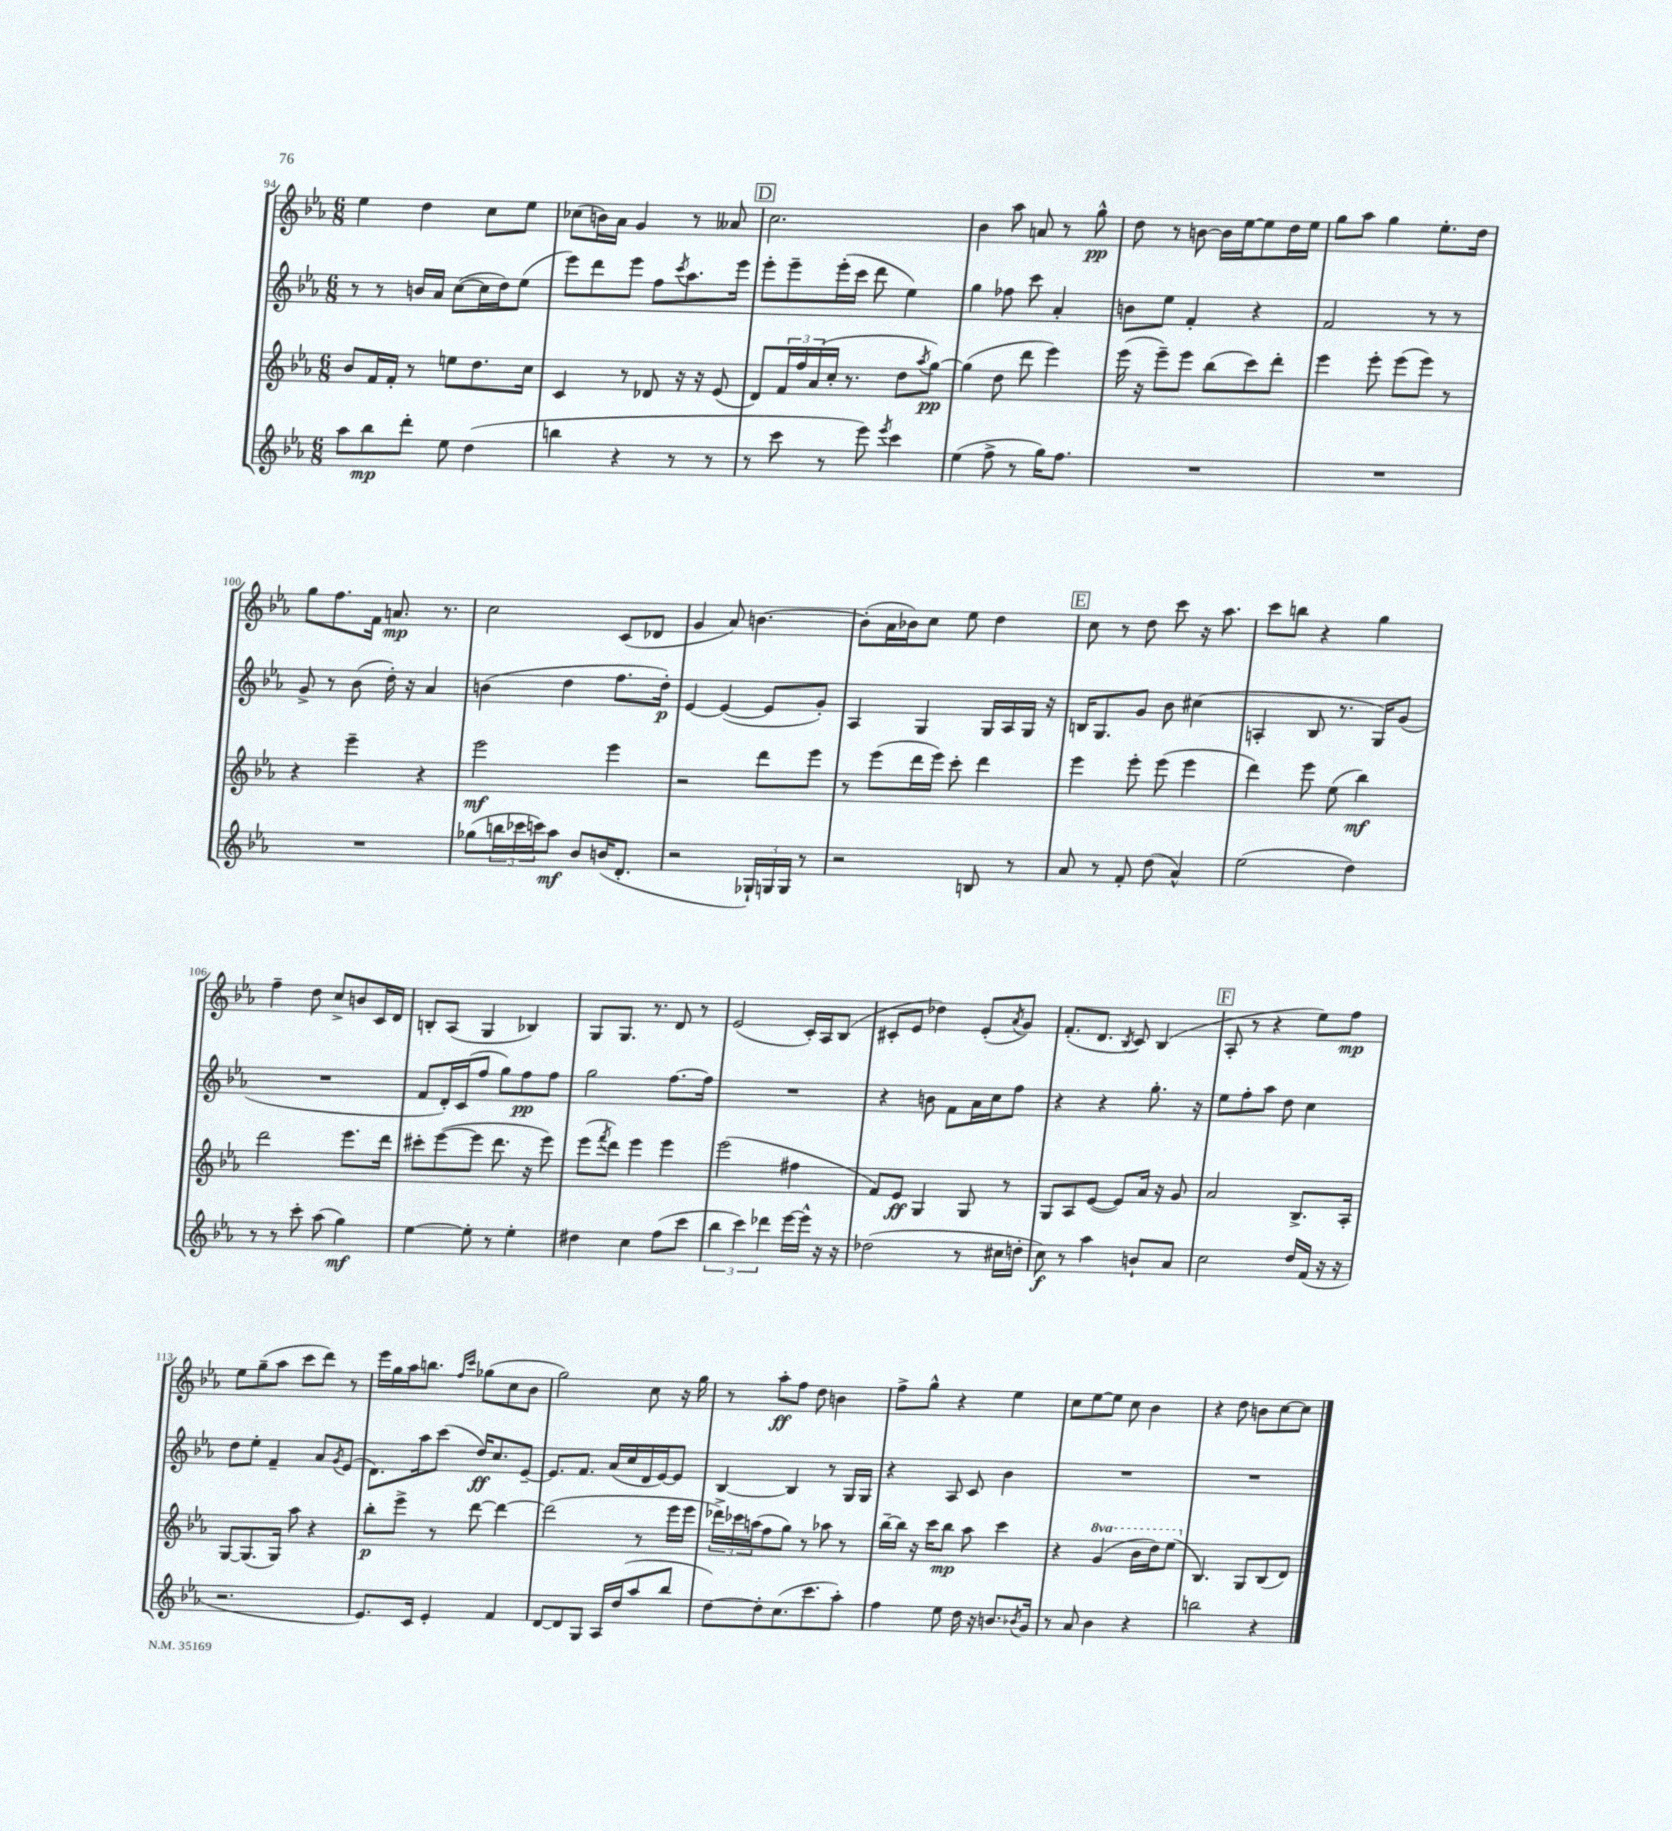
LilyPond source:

<<
\new StaffGroup <<
\new Staff = "s0" {
    \clef treble \key ees \major \numericTimeSignature \time 6/8
    ees''4 d''4 c''8 ees''8 |
    ces''8( b'16) aes'16 g'4 r8 aeses'8 |
    \mark \markup { \box "D" } c''2. |
    bes'4 aes''8 a'8 r8 g''8-^\pp |
    d''8 r8 b'8~ b'16 ees''16~ ees''8 d''16 ees''16 |
    g''8 aes''8 g''4 ees''8.-. d''16 |
    g''8 f''8. f'16 a'8.\mp r8. |
    c''2 c'8( des'8 |
    g'4 aes'8) b'4.~ |
    b'8-.( aes'16 bes'16) c''8 ees''8 d''4 |
    \mark \markup { \box "E" } c''8 r8 d''8 c'''8 r16 aes''8. |
    c'''8 b''8 r4 g''4 |
    f''4-- d''8 c''8-> b'8 c'16 d'16 |
    b8-. aes8( g4 bes4) |
    g8 g8. r8. d'8 r8 |
    ees'2( c'16-.) aes16 bes8( |
    cis'8-. ees'8 des''4) ees'8-.( \acciaccatura { aes'8 } g'8) |
    f'8.-.( d'8. \acciaccatura { bes8 } c'8) bes4( |
    \mark \markup { \box "F" } aes8-. r8 r4 ees''8) f''8\mp |
    ees''8 g''8--( aes''8 c'''8 d'''8) r8 |
    ees'''16 g''16 aes''16 b''8. \grace { f''16 c'''16 } ges''8( c''8 bes'8 |
    g''2) c''8 r16 g''16 |
    r8 aes''8-.\ff f''8 d''8 b'4 |
    f''8-> g''8-^ r4 ees''4 |
    c''8 ees''8~ ees''8 c''8 bes'4 |
    r4 d''8 b'8 c''8~ c''8 \bar "|." |
}
\new Staff = "s1" {
    \clef treble \key ees \major \numericTimeSignature \time 6/8
    r8 r8 b'16 aes'16 c''8~( c''16 d''16) ees''8( |
    ees'''8) d'''8 ees'''8 f''8 \acciaccatura { c'''8 } aes''8. ees'''16 |
    \mark \markup { \box "D" } ees'''8-. ees'''8-- ees'''16-.( c'''16 d'''8 ees''4) |
    g''4 fes''8 c'''8 aes'4-. |
    b'8 ees''8 f'4-. r4 |
    f'2 r8 r8 |
    g'8-> r8 bes'8( d''16-.) r16 aes'4 |
    b'4( d''4 f''8. d''16-.\p) |
    ees'4~ ees'4~( ees'8 g'8-.) |
    aes4 g4 g16 aes16 g16 r16 |
    \mark \markup { \box "E" } b16 g8. g'8 bes'8 cis''4( |
    a4-. bes8 r8. g16) g'8( |
    R2. |
    f'8 d'16-.) c'16( f''8 g''8) f''8\pp f''8 |
    g''2 f''8.~ f''16 |
    R2. |
    r4 b'8 f'8 aes'16 c''16 f''8 |
    r4 r4 g''8.-. r16 |
    \mark \markup { \box "F" } ees''8 f''8-. aes''8 d''8 c''4 |
    d''8 ees''8-. f'4-- aes'8 \acciaccatura { g'8 } ees'8( |
    d'8.) aes''16 c'''8( d''16\ff) c''8. ees'8~-- |
    ees'8. f'8. aes'16( c''16 d'16 ees'16~) ees'8 |
    bes4~ bes4 r8 g16 g16 |
    r4 aes8 c'8 bes'4 |
    R2. |
    R2. \bar "|." |
}
\new Staff = "s2" {
    \clef treble \key ees \major \numericTimeSignature \time 6/8 \set Staff.ottavationMarkups = #ottavation-simple-ordinals
    bes'8 f'16 f'16-. r8 e''8 d''8. c''16 |
    c'4 r8 des'8 r16 r16 ees'8( |
    \mark \markup { \box "D" } d'8) \tuplet 3/2 { f'16 f''16 aes'16( } c''16-. r8. d''8 \acciaccatura { aes''8 } g''8~\pp) |
    g''4( d''8 d'''8 ees'''4) |
    ees'''16( r16 ees'''8--) ees'''8 bes''8( c'''8) d'''8-. |
    ees'''4 ees'''8-. ees'''8( ees'''8) r8 |
    r4 ees'''4-- r4 |
    ees'''2\mf ees'''4 |
    r2 d'''8 ees'''8 |
    r8 ees'''8( d'''16 ees'''16) c'''8-. d'''4 |
    \mark \markup { \box "E" } ees'''4 ees'''8-. ees'''8( ees'''4 |
    d'''4) ees'''8 ees''8( bes''4\mf) |
    d'''2 ees'''8. d'''16 |
    cis'''8-. ees'''8~( ees'''8 d'''8. r16 ees'''8) |
    ees'''8( \acciaccatura { f'''8 } d'''8) ees'''4 ees'''4 |
    ees'''2( fis''4 |
    f'8) ees'8\ff g4 g8 r8 |
    g8 aes8 ees'8~( ees'8) aes'16 r16 g'8 |
    \mark \markup { \box "F" } aes'2 bes8.-> aes16-. |
    g8~ g8.( g16) aes''8 r4 |
    bes''8-.\p ees'''8-> r8 d'''8~ d'''4~ |
    d'''2( r8 ees'''16 ees'''16 |
    \tuplet 3/2 { des'''16->) ces'''16 a''16( } f''8 g''8) r8 aes''8 r8 |
    bes''16~-- bes''16 r16 c'''16 bes''8\mp aes''8 c'''4 |
    r4 \ottava #1 g''4( bes''16 d'''16) ees'''8( \ottava #0 |
    bes4.) g8 bes8( d'8) \bar "|." |
}
\new Staff = "s3" {
    \clef treble \key ees \major \numericTimeSignature \time 6/8
    aes''8 bes''8\mp d'''8-. ees''8 d''4( |
    b''4 r4 r8 r8 |
    \mark \markup { \box "D" } r8 c'''8 r8 ees'''8) \acciaccatura { ees'''8 } c'''4 |
    ees''4( f''8-> r8 g''16) f''8. |
    R2. |
    R2. |
    R2. |
    ges''8( \tuplet 3/2 { b''16 ces'''16 c'''16) } aes''8\mf bes'8 b'16( d'8.-. |
    r2 \tuplet 3/2 { ges16-!) g16 g16 } r8 |
    r2 b8 r8 |
    \mark \markup { \box "E" } aes'8 r8 f'8-. d''8( aes'4-^) |
    ees''2( d''4) |
    r8 r8 c'''8-. aes''8( g''4\mf) |
    ees''4~ ees''8-. r8 ees''4-. |
    dis''4 c''4 f''8( c'''8 |
    \tuplet 3/2 { bes''4 c'''4) des'''4 } ees'''16~ ees'''16-^ r16 r16 |
    des''2( r8 cis''16 d''16-. |
    c''8\f) r8 aes''4 b'8-! aes'8 |
    \mark \markup { \box "F" } c''2 d''16 f'16( r16 r16 |
    r2. |
    ees'8.) c'16 ees'4-. f'4 |
    d'8~ d'8 g8 aes16 d''16( aes''8 bes''8 |
    d''8~) d''8-. c''8.( c'''8. aes''8-.) |
    f''4 ees''8 d''16 r16 b'8. \acciaccatura { bes'8 } g'16 |
    r8 aes'8 bes'4 r4 |
    b''2 r4 \bar "|." |
}
>>
>>
\layout { \context { \Score currentBarNumber = #94 } }
